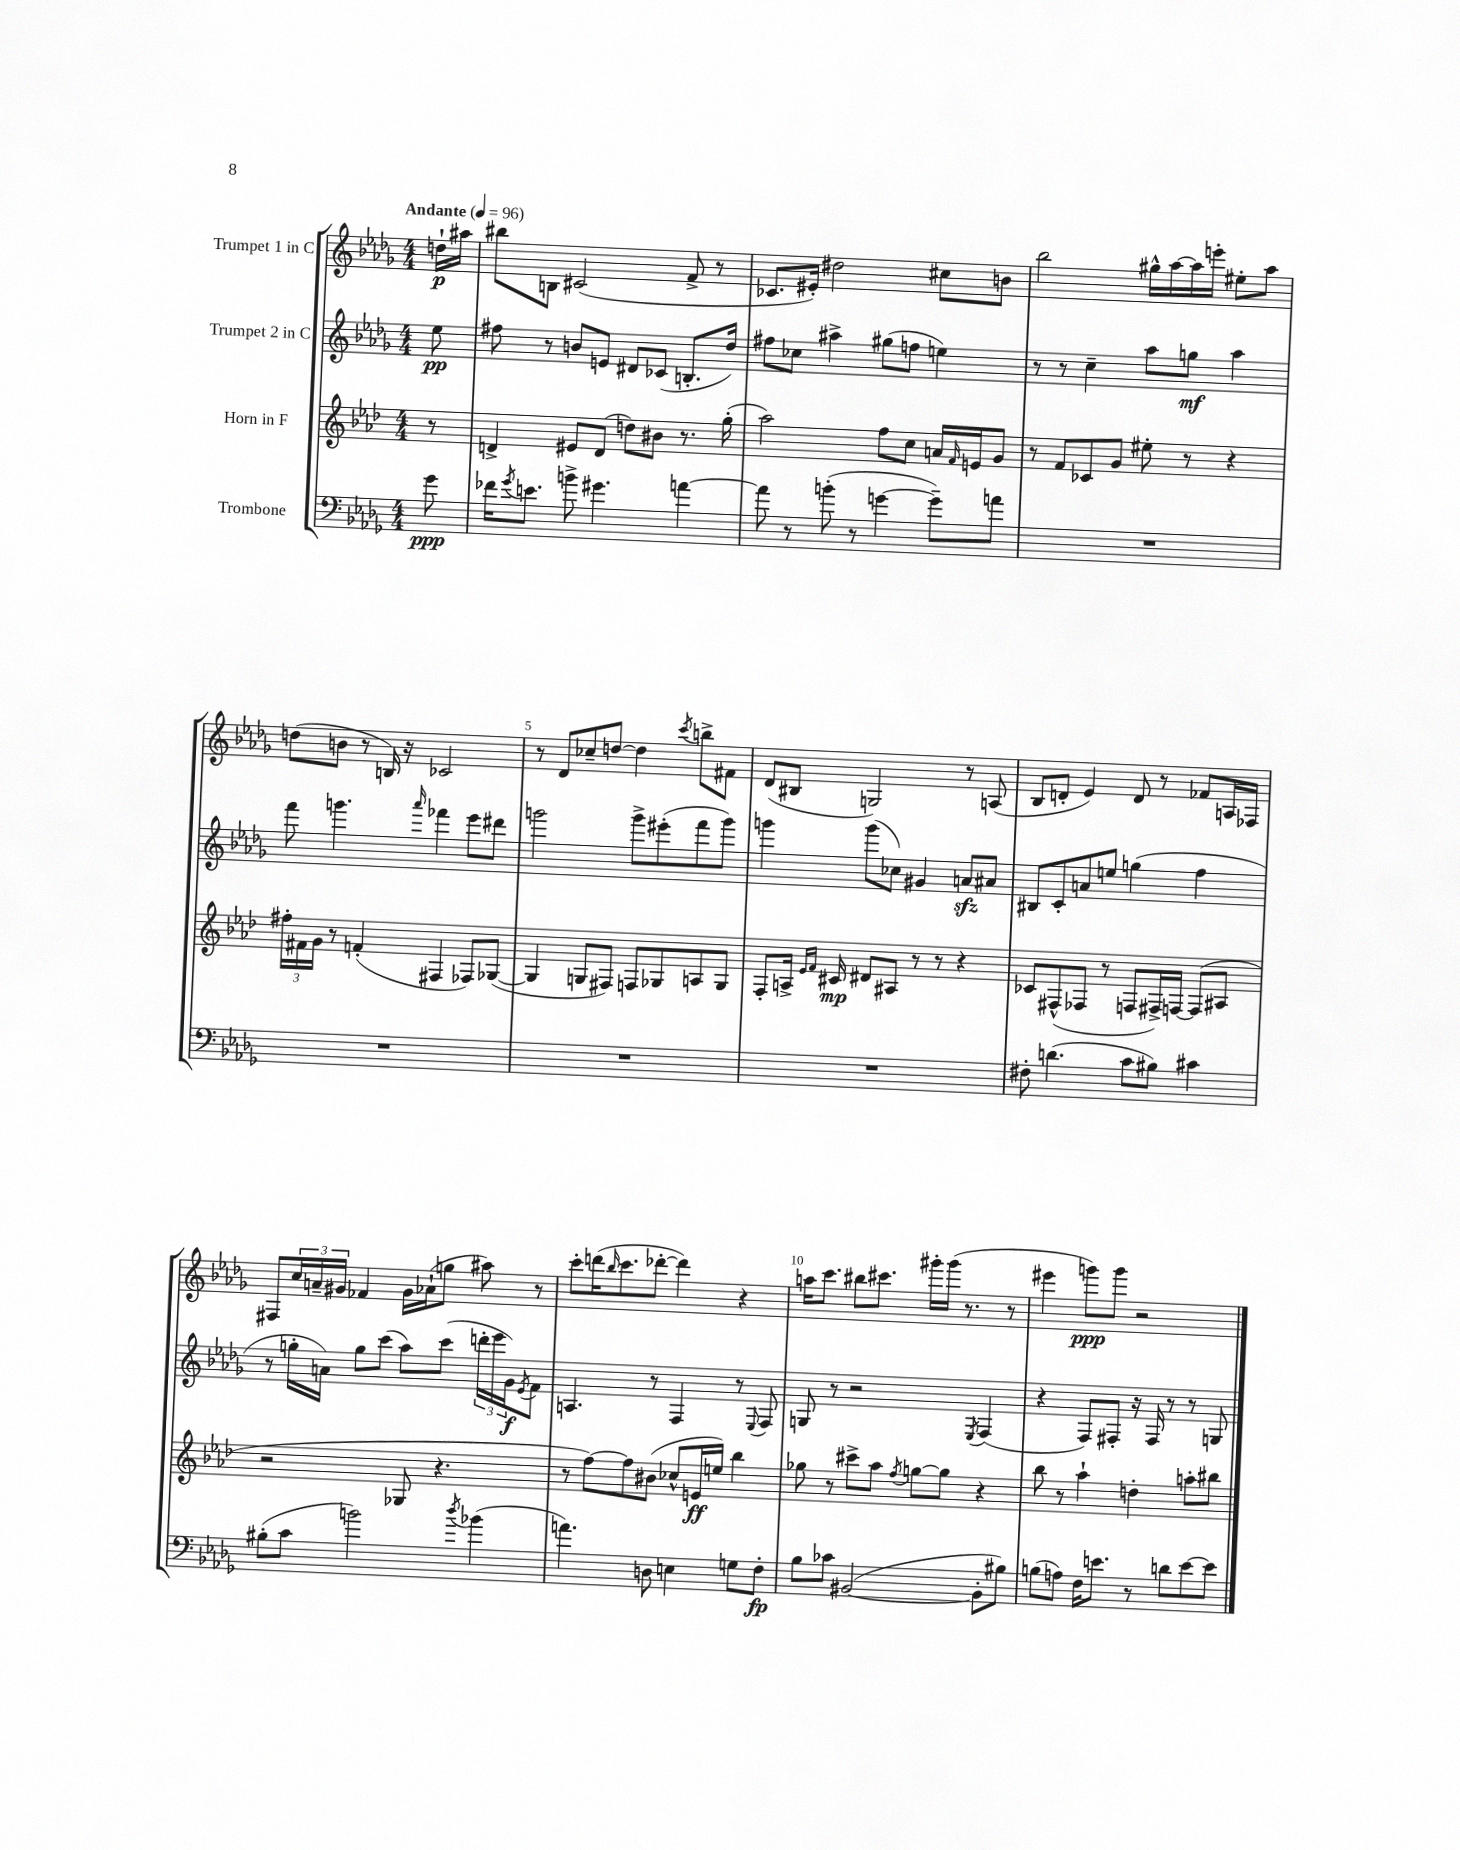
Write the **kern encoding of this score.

**kern	**kern	**kern	**kern
*staff4	*staff3	*staff2	*staff1
*clefF4	*clefG2	*clefG2	*clefG2
*k[b-e-a-d-g-]	*k[b-e-a-d-]	*k[b-e-a-d-g-]	*k[b-e-a-d-g-]
*M4/4	*M4/4	*M4/4	*M4/4
*MM96	*MM96	*MM96	*MM96
8g-	8r	8ee-	16dd`
.	.	.	16aa#
=	=	=	=
16f-	4d^	8ff#	8bb#
8qg-	.	.	.
8.e	.	.	.
.	.	8r	8B
8b^	8e#	8b	(2c#
4.g#	(8d	8e	.
.	8dd)	8d#	.
.	8b#	(8c-	.
[4a	8.r	8.B'	8f^
.	.	.	8r
.	(16gg'	16dd-)	.
=	=	=	=
8a]	2aa-)	8ff#	8.c-
8r	.	8cc-	.
.	.	.	16e#')
(8b'	.	4aa#^	2dd#
8r	.	.	.
[4g	8ff	(8gg#	.
.	8cc	8ff	.
8g~])	16a	4ee)	8cc#
.	16qqf	.	.
.	16e	.	.
8a	8g	.	8b
=	=	=	=
1r	8r	8r	2bb-
.	8f	8r	.
.	8c-	4cc~	.
.	8g	.	.
.	8ee#'	8aa-	16gg#^^
.	.	.	[16aa-
.	8r	8gg	16aa-]
.	.	.	16eee'
.	4r	4aa-	8ee#'
.	.	.	8aa-
=	=	=	=
1r	24ff#'	8fff	(8dd
.	24f#	.	.
.	24g	.	.
.	8r	4.ggg	8b
.	(4f'	.	8r
.	.	.	16B)
.	.	.	16r
.	.	16qqaaa-	.
.	4F#	4fff-	2c-
.	8F-)	8eee-	.
.	([8G-	8ddd#	.
=	=	=	=
1r	4G-]	2ggg	8r
.	.	.	8d-
.	8G	.	8cc-~
.	8F#)	.	[8dd
.	8F	8ggg^	4dd]
.	8G-	(8eee#'	.
.	.	.	8qccc
.	8A	8fff	8bb^
.	8G-	8ggg)	8f#
=	=	=	=
1r	8F'	4ggg	(8d-
.	16A^	.	8B#
.	16qqe-	.	.
.	16qqf	.	.
.	16c#	.	.
.	8d#	(8ggg	2G)
.	8A#	8cc-)	.
.	8r	4g#	.
.	8r	.	.
.	4r	8a	8r
.	.	8a#	(8A
=	=	=	=
8F#'	8c-	8B#	8B-
(4.d	(8F#^^	8c'	8d'
.	8F-	8a	4e-)
.	8r	8ee	.
8c	8F	(4gg	8d
8B#)	16F#^)	.	8r
.	[16F	.	.
4c#	(8F]	4ff	8f-
.	8A#	.	16A
.	.	.	16F-
=	=	=	=
(8B#'	2r	8r	8F#
8c	.	16gg'	24cc
.	.	.	24a~
.	.	16a)	.
.	.	.	24g#
2b)	.	8gg	4f-
.	.	(8ccc	.
.	8G-	8aa-)	16g#
.	.	.	(16a-`
.	4.r	(8ccc	8gg
8qdd-	.	.	.
(4b-	.	24ddd'	8aa#)
.	.	24eee-	.
.	.	24g-)	.
.	.	8qe-	.
.	.	8f	8r
=	=	=	=
4.a)	8r	4.A	8ccc'
.	[8ff)	.	(16ddd
.	.	.	16qqbb-
.	.	.	8.ccc
.	8ff]	.	.
8D	(8b#	8r	[8ddd-'
4E	8cc-^^	4F	4ddd-])
.	16e	.	.
.	16ee)	.	.
8G	4bb-	8r	4r
.	.	8qqE-	.
8F'	.	8F	.
=	=	=	=
8B-	8gg-	8G	16aa
.	.	.	8.ccc
8c-	8r	8r	.
([2BB#	8ccc#^	2r	8bb#
.	8aa-	.	8.ccc#
.	8qff	.	.
.	[8gg	.	.
.	.	.	16ggg#'
.	8gg]	.	(16ggg#
.	.	.	8.r
.	.	8qE-	.
8BB#']	4r	(4F	.
8B#)	.	.	8r
=	=	=	=
(8B	8bb-	4r	4eee#
8A)	8r	.	.
16F	4aa-`	8F)	8ggg)
8.e	.	.	.
.	.	8F#'	8ggg
8r	4dd'	16r	2r
.	.	16F#	.
8d	.	8r	.
[8e	8aa'	8r	.
8e]	8bb#	8G	.
==	==	==	==
*-	*-	*-	*-
